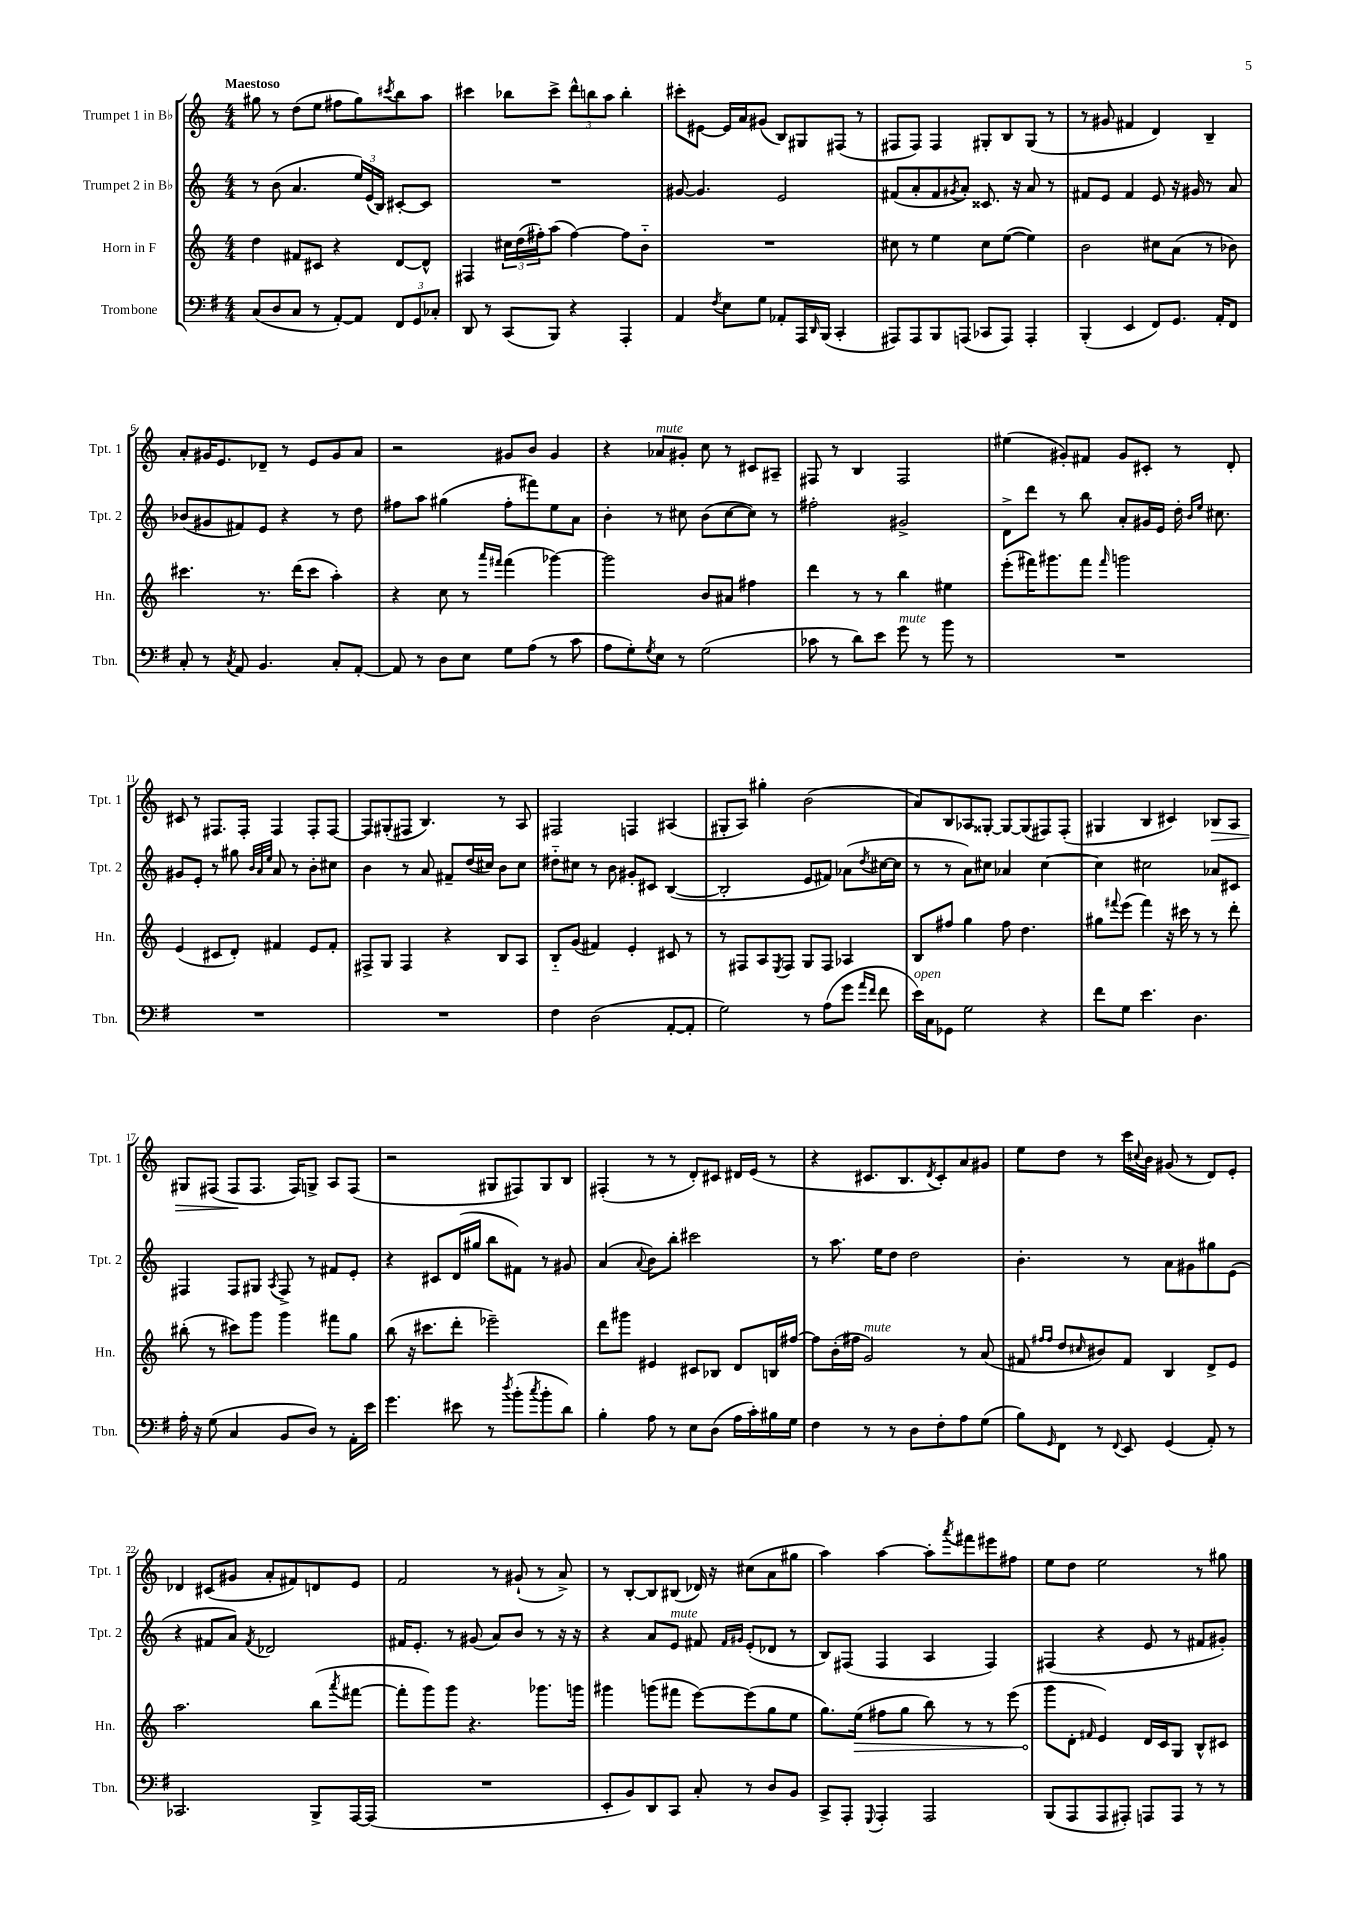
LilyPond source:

<<
\new StaffGroup <<
\new Staff = "s0" \with { instrumentName = "Trumpet 1 in Bb" shortInstrumentName = "Tpt. 1" } {
    \clef treble \key c \major \numericTimeSignature \time 4/4 \tempo "Maestoso"
    gis''8 r8 d''8( e''8 fis''8 gis''8) \acciaccatura { cis'''8 } b''8 a''8 |
    cis'''4 bes''8 cis'''8-> \tuplet 3/2 { d'''8-^ b''8 a''8 } b''4-. |
    cis'''8-. eis'8~ eis'16 a'16 gis'8( b8) gis8 fis8( r8 |
    fis8 fis8) fis4 gis8-. b8 gis8( r8 |
    r8 gis'8 fis'4 d'4) b4-- |
    a'8-. gis'16 e'8. des'8-- r8 e'8 gis'8 a'8 |
    r2 gis'8 b'8 gis'4 |
    r4 aes'8^\markup { \italic "mute" } gis'8-. c''8 r8 cis'8 ais8-- |
    fis8 r8 b4 fis2 |
    eis''4( gis'8-.) fis'8 gis'8 cis'8-. r8 d'8-. |
    cis'8 r8 fis8. fis16-. fis4 fis8-. fis8~ |
    fis8 gis8-.( fis8 b4.) r8 a8 |
    fis2 f4 ais4( |
    gis8-. a8) gis''4-. b'2( |
    a'8) b8 aes8 gisis8~-. gisis8~ gisis8( fis8) fis8-.( |
    gis4 b4 cis'4) bes8\> a8 |
    gis8 fis8( fis8\! fis8. fis16) g8-> a8 fis8( |
    r2 gis8 fis8) gis8 b8 |
    fis4-.( r8 r8 d'8-.) cis'8 dis'16 e'16( r8 |
    r4 cis'8. b8. \acciaccatura { d'8 } cis'8-.) a'8 gis'8 |
    e''8 d''8 r8 c'''16 \appoggiatura { cis''8 } b'16 gis'8( r8 d'8) e'8-. |
    des'4 cis'8( gis'8 a'8-. fis'8) d'8 e'8 |
    f'2 r8 gis'8-!( r8 a'8->) |
    r8 b8~-. b8 bis8( des'16) r16 cis''8( a'8 gis''8 |
    a''4) a''4~ a''8-. \acciaccatura { a'''8 } fis'''8 eis'''8 fis''8 |
    e''8 d''8 e''2 r8 gis''8 \bar "|." |
}
\new Staff = "s1" \with { instrumentName = "Trumpet 2 in Bb" shortInstrumentName = "Tpt. 2" } {
    \clef treble \key c \major \numericTimeSignature \time 4/4
    r8 b'8( a'4. \tuplet 3/2 { e''16) e'16( b16) } cis'8~-. cis'8 |
    R1 |
    gis'8~ gis'4. e'2 |
    fis'8( a'8-. fis'8 \acciaccatura { gis'8 } a'8-.) cisis'8. r16 a'8 r8 |
    fis'8 e'8 fis'4 e'8 r16 gis'16 r8 a'8 |
    bes'8( gis'8 fis'8) e'8 r4 r8 d''8 |
    fis''8 a''8 gis''4( fis''8-. fis'''8) e''8 a'8 |
    b'4-. r8 cis''8 b'8( cis''8~ cis''8) r8 |
    fis''2-. gis'2-> |
    d'8-> d'''8 r8 b''8 a'8-. gis'16 e'16 d''16-. \grace { b'16 e''16 } cis''8. |
    gis'8 e'8-. r8 gis''8 \grace { b'32 a'32 e''32 } a'8 r8 b'8-. cis''8 |
    b'4 r8 a'8 fis'8-- d''16( cis''16) b'8 cis''8 |
    dis''8-_ cis''8 r8 b'8 gis'8-. cis'8 b4~( |
    b2-. e'8 fis'8) aes'8( \acciaccatura { d''8 } cis''16~ cis''16 |
    r8 r8 a'8) cis''8 aes'4 cis''4~ |
    cis''4 cis''2 aes'8 cis'8 |
    fis4 fis8 gis8 \acciaccatura { a8 } fis8-> r8 fis'8 e'8-. |
    r4 cis'8 d'16( gis''16 b''8 fis'8) r8 gis'8 |
    a'4( \appoggiatura { a'8 } b'8) b''8-. cis'''2 |
    r8 a''8. e''16 d''8 d''2 |
    b'4.-. r8 a'8 gis'8 gis''8 e'8( |
    r4 fis'8 a'8) \acciaccatura { fis'8 } des'2 |
    fis'16 e'8.-. r8 gis'8( a'8) b'8 r8 r16 r16 |
    r4 a'8 e'8^\markup { \italic "mute" } fis'8 \grace { fis'16 gis'16 } e'8-.( des'8 r8 |
    b8) fis8( fis4 a4 fis4) |
    fis4( r4 e'8 r8 fis'8 gis'8-.) \bar "|." |
}
\new Staff = "s2" \with { instrumentName = "Horn in F" shortInstrumentName = "Hn." } {
    \clef treble \key c \major \numericTimeSignature \time 4/4
    d''4 fis'8 cis'8 r4 d'8~ d'8-^ |
    fis4 \tuplet 3/2 { cis''16 d''16( fis''16-.) } a''8( fis''4~) fis''8 b'8-_ |
    R1 |
    cis''8 r8 e''4 cis''8 e''8~( e''4) |
    b'2 cis''8 a'8( r8 bes'8) |
    cis'''4. r8. d'''16( cis'''8 a''4-.) |
    r4 c''8 r8 \grace { a'''16 fis'''16 } fis'''4( ges'''4~) |
    ges'''2 b'8 ais'8 fis''4 |
    d'''4 r8 r8 b''4 eis''4 |
    e'''8-.( fis'''16) gis'''8. fis'''8 \grace { fis'''16 } g'''2 |
    e'4( cis'8 d'8-.) fis'4 e'8 fis'8-. |
    fis8-> g8 fis4 r4 b8 a8 |
    b8-_ g'8( fis'4) e'4-. cis'8 r8 |
    r8 fis8 a8 \acciaccatura { e8 } fis8 g8 fis8 aes4 |
    b8 fis''8 g''4 fis''8 d''4. |
    gis''8 \appoggiatura { fis'''8 } e'''8( fis'''4) r16 cis'''16 r8 r8 d'''8-. |
    bis''8-.( r8 cis'''8) g'''8 g'''4 fis'''8 g''8 |
    b''8( r16 cis'''8. d'''8-. ees'''2--) |
    d'''8 gis'''8 eis'4 cis'8 bes8 d'8 b16 fis''16~ |
    fis''8 b'16-.( fis''16 g'2^\markup { \italic "mute" }) r8 a'8( |
    fis'8 \grace { fis''16 fis''16 } d''8 \grace { cis''16 } bis'8) fis'8 b4 d'8-> e'8 |
    a''2. b''8( \acciaccatura { a'''8 } fis'''8~ |
    fis'''8-. g'''8) g'''8 r4. ges'''8. g'''16 |
    gis'''4 g'''8( fis'''8 e'''8~) e'''8( g''8 e''8 |
    g''8.) \once \override Hairpin.circled-tip = ##t e''16\>( fis''8 g''8 b''8) r8 r8 e'''8( |
    g'''8\! d'8-. \grace { fis'16 } e'4) d'16 c'16 g8 b8-^ cis'8 \bar "|." |
}
\new Staff = "s3" \with { instrumentName = "Trombone" shortInstrumentName = "Tbn." } {
    \clef bass \key g \major \numericTimeSignature \time 4/4
    c8( d8 c8 r8 a,8~-.) a,8 \tuplet 3/2 { fis,8 g,8 ces8-. } |
    d,8 r8 c,8( b,,8) r4 a,,4-. |
    a,4 \acciaccatura { fis8 } e8 g8 aes,8-. a,,16 \grace { d,16 } b,,16( c,4-. |
    ais,,8) ais,,8 b,,8 a,,8( ces,8 a,,8) a,,4-. |
    b,,4-.( e,4 fis,8) g,8. a,16-. fis,8 |
    c8-. r8 \acciaccatura { c8 } a,8 b,4. c8-. a,8~-. |
    a,8 r8 d8 e8 g8 a8( r8 c'8 |
    a8 g8-.) \acciaccatura { g8 } e8 r8 g2( |
    ces'8 r8 d'8) e'8 g'8^\markup { \italic "mute" } r8 b'8 r8 |
    R1 |
    R1 |
    R1 |
    fis4 d2( a,8~-. a,8-. |
    g2) r8 a8( g'8 \grace { a'16 fis'16 } fis'8 |
    e'16^\markup { \italic "open" }) c16 ges,8 g2 r4 |
    fis'8 g8 e'4. d4. |
    a16-. r16 g8( c4 b,8 d8) r8 a,16-. e'16 |
    g'4. eis'8 r8 \acciaccatura { d''8 } b'8-.( \acciaccatura { c''8 } b'8-. d'8) |
    b4-. a8 r8 e8 d8( a16 c'16-.) bis16 g16 |
    fis4 r8 r8 d8 fis8-. a8 g8( |
    b8) \grace { g,16 } fis,8 r8 \appoggiatura { fis,8 } e,8 g,4( a,8-.) r8 |
    ces,2. b,,8-> a,,16~ a,,16( |
    R1 |
    e,8-. b,8) d,8 c,8 c8-. r8 d8 b,8 |
    c,8-> a,,8-. \appoggiatura { g,,8 } a,,4-. a,,2 |
    b,,8( a,,8 a,,8 ais,,8-.) a,,8 a,,8 r8 r8 \bar "|." |
}
>>
>>
